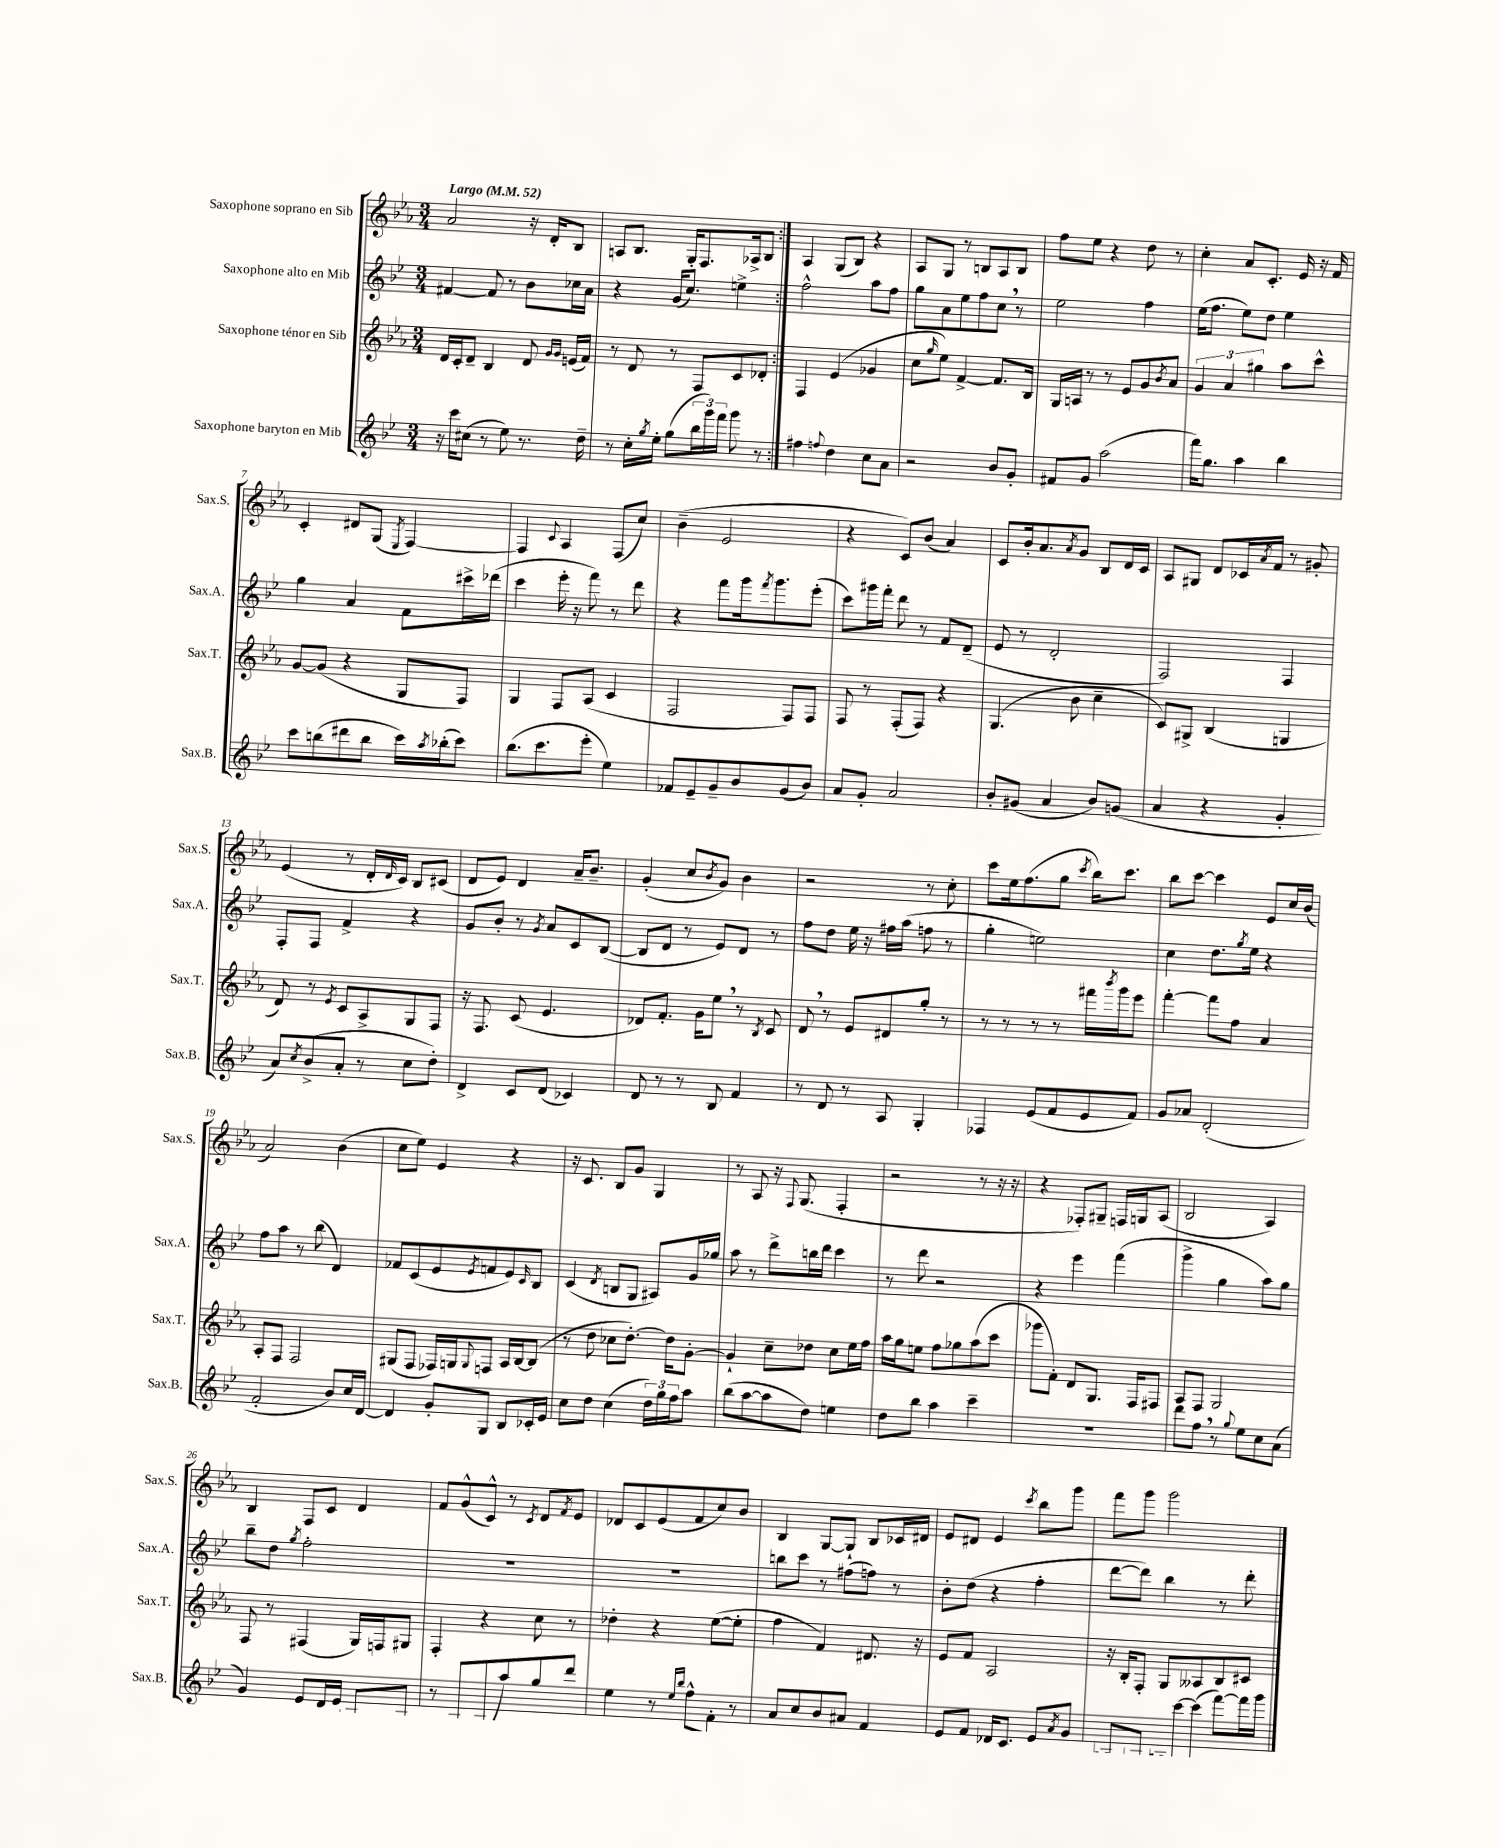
<<
\new StaffGroup <<
\new Staff = "s0" \with { instrumentName = "Saxophone soprano en Sib" shortInstrumentName = "Sax.S." } {
    \clef treble \key ees \major \numericTimeSignature \time 3/4 \tempo "Largo" 4 = 52
    \repeat volta 2 { aes'2 r16 d'16-. bes8 |
    a8 bes8. g16-. f8. aes16-> bes8 | }
    aes4 g8( bes8) r4 |
    aes8 g8 r8 b8 aes8 b8 |
    f''8 ees''8 r4 d''8 r8 |
    c''4-. aes'8 c'8.-. ees'16 r16 f'16 |
    c'4-. dis'8 g8( \acciaccatura { ees8 } f4~) |
    f4 \appoggiatura { c'8 } aes4 f8( c''8) |
    bes'4--( ees'2 |
    r4 c'8) bes'8( aes'4) |
    c'8 bes'16-. aes'8. \acciaccatura { aes'8 } g'8 bes8 d'16 c'16 |
    aes8 gis8 d'8 ces'16 \acciaccatura { aes'8 } f'16 r8 gis'8-. |
    ees'4( r8 d'16-. \grace { d'16 } c'16) bes8 cis'8( |
    d'8 ees'8) d'4 aes'16-- bes'8.-- |
    g'4-.( c''8 \acciaccatura { bes'8 } g'8) bes'4 |
    r2 r8 c''8-. |
    c'''8 ees''16 f''8.( g''8 \acciaccatura { c'''8 } bes''16) c'''8. |
    bes''8 c'''8~ c'''4 ees'8 c''16 bes'16( |
    aes'2) bes'4( |
    c''8 ees''8) ees'4 r4 |
    r16 c'8. bes8 g'8 g4 |
    r8 aes8 r16 \appoggiatura { f8 } g8.( f4-. |
    r2 r8 r16 r16 |
    r4 fes8-.) gis8-- f16 g16 aes8( |
    bes2 aes4) |
    bes4 f8 c'8 d'4 |
    f'8 g'8-^( c'8-^) r8 \acciaccatura { c'8 } d'8 \acciaccatura { f'8 } ees'8 |
    des'8 c'8 ees'8( f'8 c''8) bes'8 |
    bes4 g8~ g8-! bes8 ces'16 dis'16 |
    ees'8 dis'8 ees'4 \acciaccatura { c'''8 } bes''8 g'''8 |
    f'''8 g'''8 g'''2 \bar "|." |
}
\new Staff = "s1" \with { instrumentName = "Saxophone alto en Mib" shortInstrumentName = "Sax.A." } {
    \clef treble \key bes \major \numericTimeSignature \time 3/4
    \repeat volta 2 { fis'4~ fis'8 r8 bes'8 ces''16 a'16 |
    r4 g'16( c''8.) e''4-> | }
    f''2-^ a''8 f''8 |
    g''8 a'8 ees''8 f''8 c''8 \breathe r8 |
    ees''2 f''4 |
    ees''16( f''8. ees''8) d''8 ees''4 |
    g''4 a'4 f'8 cis'''16-> des'''16( |
    c'''4 ees'''16-. r16 f'''8) r8 d'''8 |
    r4 f'''8 g'''16 \acciaccatura { f'''8 } g'''8. ees'''8-.( |
    c'''8) gis'''16 f'''16-. d'''8 r8 f'8 d'8--( |
    ees'8 r8 d'2-. |
    f2) f4 |
    f8-. f8 f'4-> r4 |
    g'8 bes'8-. r8 \acciaccatura { g'8 } a'8 c'8 bes8~( |
    bes8 d'8 r8 ees'8) d'8 r8 |
    f''8 d''8 ees''16 r16 fis''16 a''16( f''8 r8 |
    g''4-. e''2) |
    c''4 d''8. \acciaccatura { g''8 } ees''16 r4 |
    f''8 a''8 r8 bes''8( d'4) |
    fes'8 c'8( ees'8 \acciaccatura { ees'8 } f'8 ees'8) \grace { c'16 } bes8 |
    c'4( \acciaccatura { d'8 } b8 g8 ais8) g'16 ges''16 |
    a''8 r8 d'''8-> b''16 d'''16 c'''4 |
    r8 d'''8 r2 |
    r4 ees'''4 f'''4( |
    g'''4-> g''4 a''8) g''8 |
    bes''8-- d''8 \acciaccatura { g''8 } f''2-. |
    R2. |
    R2. |
    b''8 c'''8 r8 fis''8( f''8) r8 |
    bes'8-. d''8( r4 f''4-. |
    d'''8~ d'''8) bes''4 r8 d'''8-. \bar "|." |
}
\new Staff = "s2" \with { instrumentName = "Saxophone ténor en Sib" shortInstrumentName = "Sax.T." } {
    \clef treble \key ees \major \numericTimeSignature \time 3/4
    \repeat volta 2 { d'16 c'16-. d'8-- bes4 d'8 \grace { g'16 g'16 } e'16( f'16) |
    r8 d'8 r8 f8 c'8 des'8-. | }
    f4 ees'4( ges'4 |
    c''8 \grace { g''16 } ees''8) f'4~-> f'8. bes16 |
    g16 a16 r8 r8 ees'8 g'8 \acciaccatura { bes'8 } aes'8 |
    \tuplet 3/2 { g'4 aes'4 gis''4 } aes''8 c'''8-^ |
    g'8~ g'8( r4 g8 f8) |
    g4 f8 aes8( c'4 |
    f2 f8) f8 |
    f8 r8 f8-.( f8) r4 |
    g4.( bes'8 c''4-- |
    c'8) gis8-> bes4( g4 |
    d'8) r8 \acciaccatura { ees'8 } c'8 aes8-> g8 f8 |
    r16 f8. c'8( ees'4. |
    des'8) f'8.-. g'16 ees''8 \breathe r8 \acciaccatura { bes8 } c'8 |
    d'8 \breathe r8 ees'8 dis'8 g''8-. r8 |
    r8 r8 r8 r8 fis'''16 \acciaccatura { bes'''8 } g'''16 ees'''8 |
    f'''4~-. f'''8 f''8 aes'4 |
    aes8-. f8 f2 |
    gis8( f8 fes16) g16 \appoggiatura { g8 } f8 aes16 bes16~ bes8( |
    r8 d''8 ces''8 d''8.~-.) d''16 g'8~-. |
    g'4-! c''8-- des''8 c''8 ees''16 f''16 |
    aes''16 g''16 e''8 f''8 ges''8 aes''8( c'''8 |
    ges'''8 f'8-.) d'8 g8. f16 fis8 |
    aes8 f8 g2 |
    f8 r8 fis4( g16) f16 gis8 |
    f4-. r4 c''8 r8 |
    des''4-. r4 ees''8~( ees''8-. |
    f''4 f'4) dis'8. r16 |
    ees'8 f'8 aes2 |
    r16 bes16-. f8-. g8 aeses8 bes8 cis'8 \bar "|." |
}
\new Staff = "s3" \with { instrumentName = "Saxophone baryton en Mib" shortInstrumentName = "Sax.B." } {
    \clef treble \key bes \major \numericTimeSignature \time 3/4
    \repeat volta 2 { r16 c'''16 cis''8( r8 ees''8) r8. d''16-- |
    r8 c''16-. \acciaccatura { g''8 } ees''16-. g''8( \tuplet 3/2 { bes''16 g'''16) f'''16 } g'''8 r8 | }
    fis''4 \appoggiatura { f''8 } d''4 c''8 a'8 |
    r2 bes'8 g'8-. |
    fis'8 g'8 a''2( |
    f'''16) g''8. a''4 bes''4 |
    c'''8 b''8( dis'''8 b''8 c'''16) \acciaccatura { a''8 } bes''16-.( c'''8) |
    bes''8.( c'''8. ees'''8-. ees''4) |
    fes'8 ees'8-- g'8-- bes'8 g'8( bes'8) |
    a'8 g'8-. a'2 |
    bes'8-. gis'8( a'4 bes'8) g'8( |
    a'4 r4 g'4-. |
    a'8) \acciaccatura { c''8 } bes'8->( a'8-. r8 c''8 d''8-.) |
    d'4-> c'8 d'8( ces'4) |
    d'8 r8 r8 bes8 f'4 |
    r8 d'8 r8 a8 g4-. |
    fes4 ees'8( f'8 ees'8 f'8) |
    g'8 aes'8 d'2-.( |
    f'2-. bes'8) c''16 d'16~ |
    d'4 g'8-. g8 bes8 ces'16-. ees'16 |
    c''8 d''8 c''4( \tuplet 3/2 { d''16) g''16 f''16 } a''8 |
    bes''8( a''8~ a''8 d''8) e''4 |
    d''8 bes''8 a''4 c'''4-- |
    R2. |
    d'''8 f''8 \breathe r8 \appoggiatura { g''8 } ees''8 c''8 a'8( |
    g'4) ees'8 d'16( ees'16 fes8 g8) |
    r8 f8( fis8 a''8) g''8 d'''8 |
    ees''4 r8 \grace { ees''16 bes''16 } f''8-^ f'8-. r8 |
    a'8 c''8 bes'8 ais'8 f'4 |
    ees'8 f'8 des'16 c'8.-. ees'8 \acciaccatura { a'8 } g'8 |
    aes8 ges8-. a16 c'''16~ c'''8( f'''8~) f'''16 g'''16 \bar "|." |
}
>>
>>
